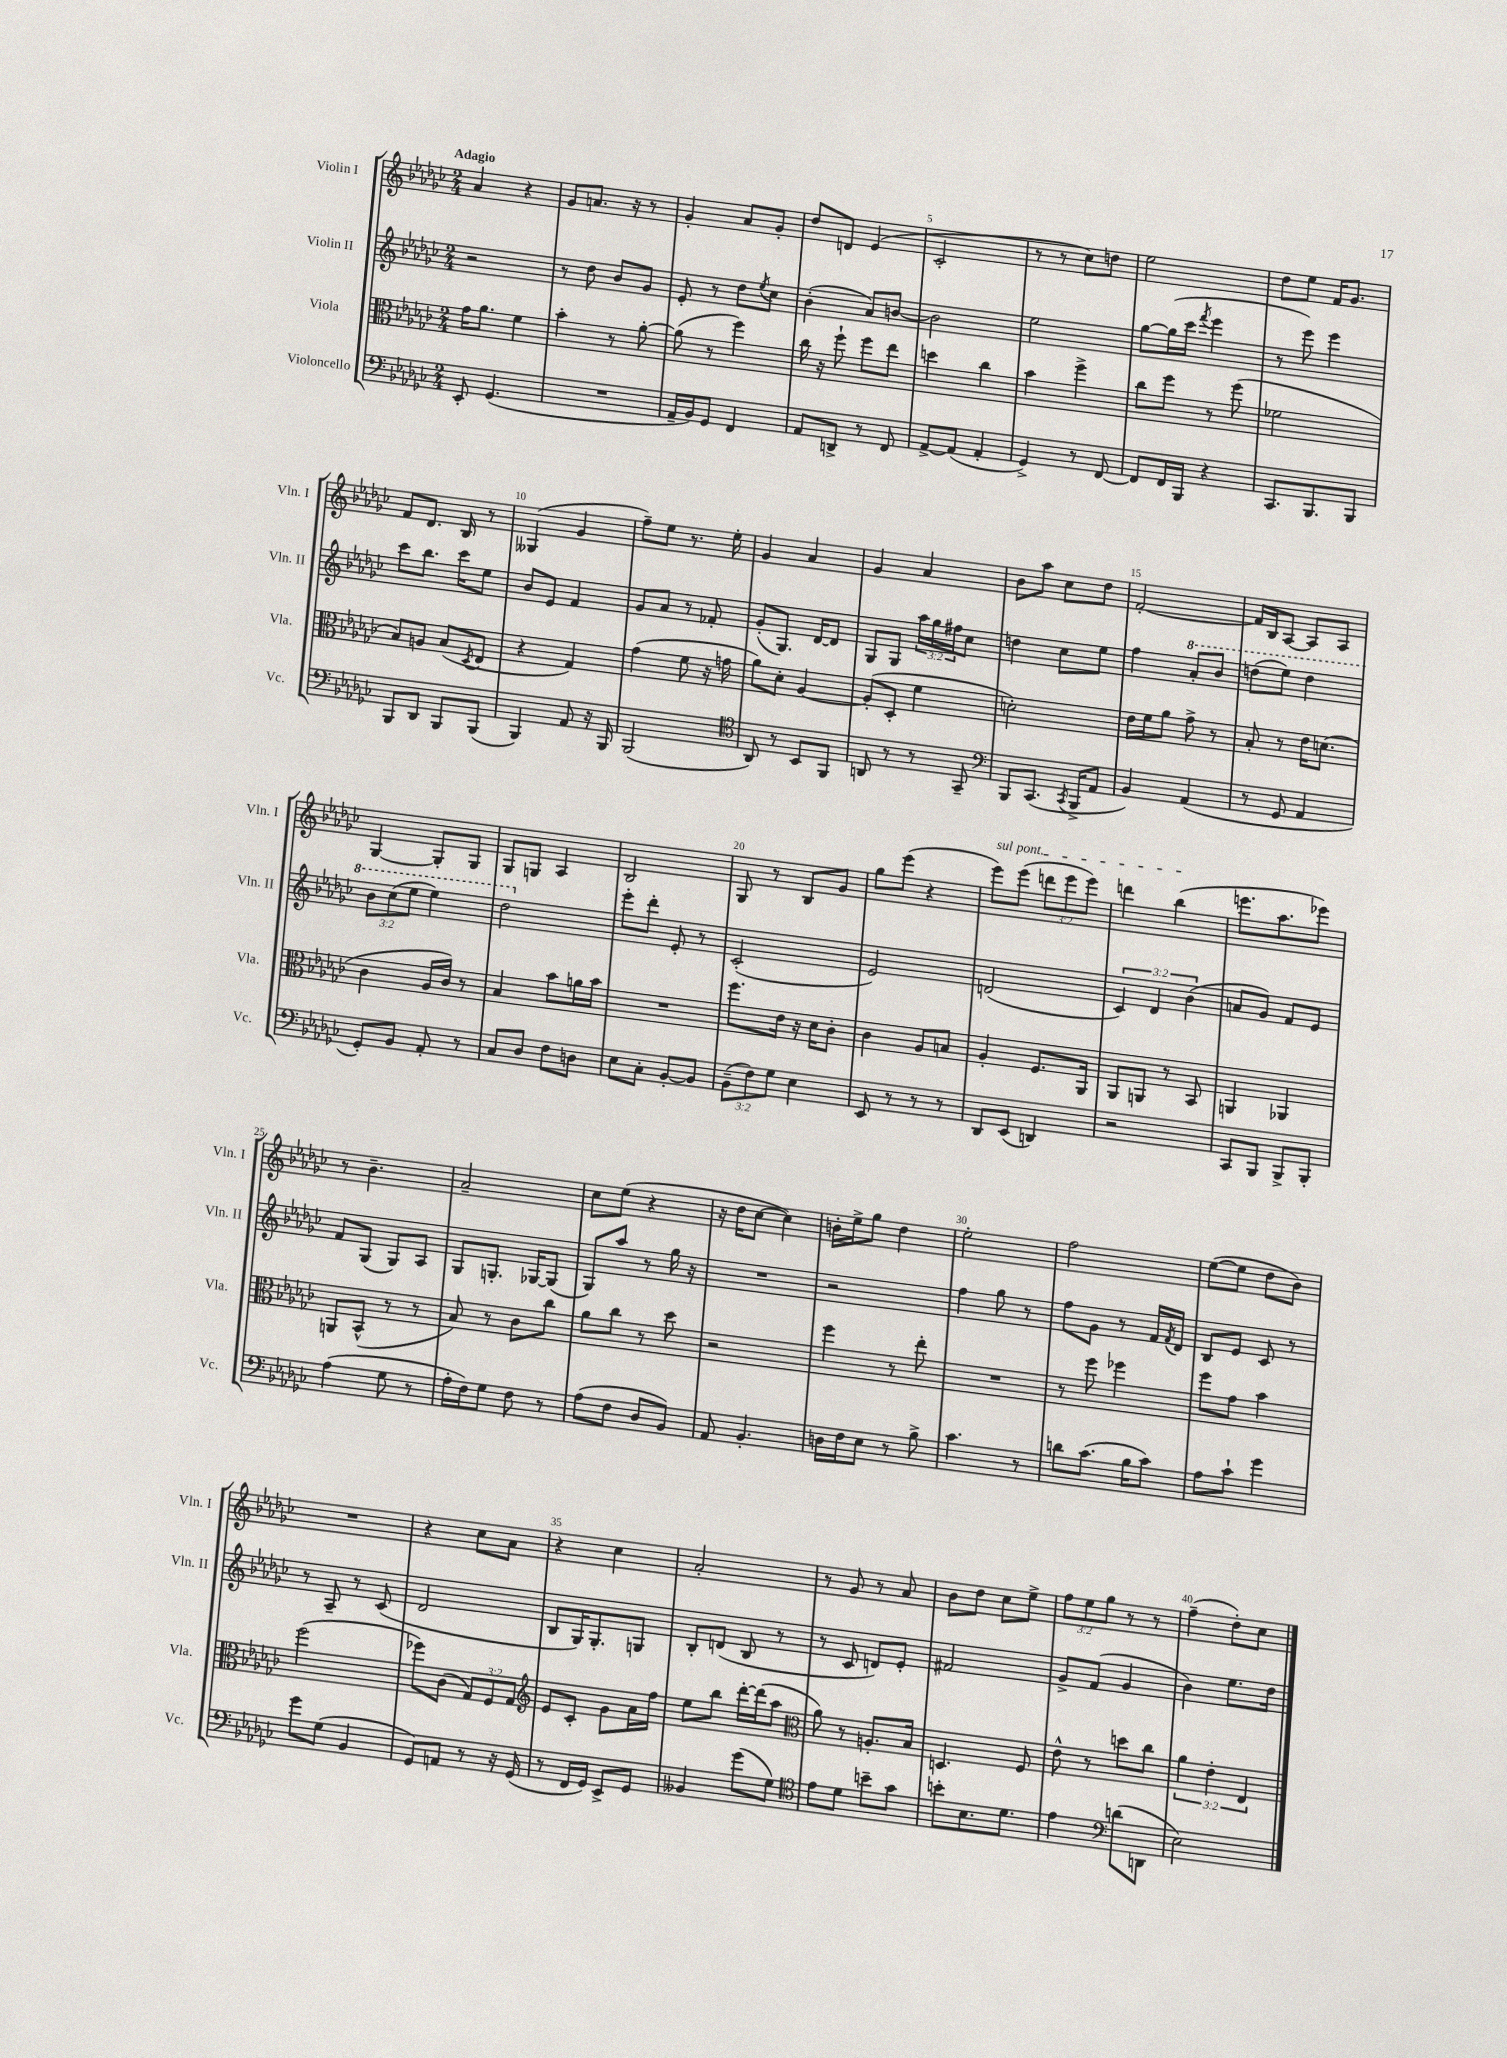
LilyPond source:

<<
\new StaffGroup <<
\new Staff = "s0" \with { instrumentName = "Violin I" shortInstrumentName = "Vln. I" } {
    \clef treble \key ges \major \numericTimeSignature \time 2/4 \override Staff.TupletNumber.text = #tuplet-number::calc-fraction-text \tempo "Adagio"
    aes'4 r4 |
    ges'8 a'8. r16 r8 |
    ges'4-. aes'8 ges'8-. |
    des''8 d'8 ees'4( |
    ces'2-. |
    r8 r8 ces''8) d''8 |
    ees''2 |
    des''8 ees''8 f'16 ges'8. |
    f'8 des'8. bes16 r8 |
    geses4( ges'4 |
    f''8--) ees''8 r8. ees''16-. |
    ges'4 aes'4 |
    ges'4 aes'4 |
    bes'8 aes''8 ces''8 des''8 |
    f'2~-. |
    f'16 bes16 aes8~ aes8 aes8 |
    ges4~ ges8-. ges8 |
    ges8 g8 aes4 |
    bes2 |
    ges8 r8 bes8 ges'8 |
    ges''8 ees'''8( r4 |
    \once \override TextSpanner.bound-details.left.text = \markup { \italic "sul pont." } ees'''8\startTextSpan) ees'''8( \tuplet 3/2 { d'''8 ees'''8 ees'''8) } |
    d'''4 bes''4\stopTextSpan( |
    e'''8. aes''8. ees'''8) |
    r8 bes'4.-- |
    aes'2-- |
    ces''8 ees''8( r4 |
    r16 des''16 ces''8~ ces''4) |
    b'16-. ees''16-> ges''8 des''4 |
    ees''2-. |
    f''2 |
    ees''8~( ees''8 des''8 bes'8) |
    R2 |
    r4 ces''8 aes'8 |
    r4 ces''4 |
    aes'2-. |
    r8 ges'8 r8 aes'8 |
    bes'8 des''8 ces''8 ees''8-> |
    \tuplet 3/2 { f''8 ees''8 ges''8 } r8 r8 |
    f''4--( des''8-.) ces''8 \bar "|." |
}
\new Staff = "s1" \with { instrumentName = "Violin II" shortInstrumentName = "Vln. II" } {
    \clef treble \key ges \major \numericTimeSignature \time 2/4 \override Staff.TupletNumber.text = #tuplet-number::calc-fraction-text
    r2 |
    r8 des''8 bes'8 ges'8 |
    ees'8-. r8 des''8 \acciaccatura { ees''8 } ces''8 |
    bes'4-.( aes'8) b'8~ |
    b'2 |
    ees''2 |
    ges''8~ ges''16( ces'''16 \acciaccatura { f'''8 } ees'''4 |
    r8 ees'''8) ees'''4 |
    ces'''8 bes''8. ces'''16 ees''8 |
    bes'8 ees'8 f'4 |
    ges'8 aes'8 r8 fes'8-. |
    ges'8-.( ges8.) des'16~ des'8 |
    ges8 ges8 \tuplet 3/2 { aes''16 ges''16 fis''16 } ces''8 |
    d''4 ces''8 ees''8 |
    f''4 \ottava #1 aes''8-. bes''8 |
    d'''8( ees'''8) d'''4 |
    \tuplet 3/2 { bes''8 ces'''8( ees'''8 } ees'''4) |
    des'''2 \ottava #0 |
    ees'''8-. des'''8-. ees'8-. r8 |
    ces'2-.( |
    ees'2) |
    d'2( |
    \tuplet 3/2 { ces'4) des'4 bes'4( } |
    a'8 ges'8) f'8 ees'8 |
    f'8 ges8( ges8) aes8 |
    ges8 g8.-. ges16~ ges8( |
    ges8) aes''8 r8 ges''16 r16 |
    R2 |
    r2 |
    f''4 ges''8 r8 |
    f''8 ges'8 r8 f'16 \acciaccatura { f'8 } des'16 |
    bes8 ees'8 ces'8 r8 |
    r8 aes8-- r8 ces'8( |
    des'2 |
    bes8 ges16) ges8.-. g8 |
    bes8-. d'8( bes8 r8 |
    r8 ces'8 d'8) ees'8-. |
    fis'2 |
    ges'8-> f'8( ges'4 |
    bes'4) ees''8. des''16 \bar "|." |
}
\new Staff = "s2" \with { instrumentName = "Viola" shortInstrumentName = "Vla." } {
    \clef alto \key ges \major \numericTimeSignature \time 2/4 \override Staff.TupletNumber.text = #tuplet-number::calc-fraction-text
    ges'16 aes'8. f'4 |
    bes'4-. r8 aes'8~-. |
    aes'8( r8 f''4) |
    ces''16 r16 f''8-! f''8 ees''8 |
    d''4 ces''4 |
    bes'4 f''4-> |
    ces''8 f''8 r8 f''8( |
    fes'2 |
    bes8) a8 bes8( \acciaccatura { des8 } ees8 |
    r4 ges4) |
    ges'4( f'8 r16 g'16 |
    aes'8) des'8-. aes4~ |
    aes8-.( des8-. f'4 |
    d'2-.) |
    ees'16 f'16 aes'8 ges'8-> r8 |
    bes8-. r8 ees'16 d'8.( |
    ces'4 aes16 ces'16) r8 |
    bes4 bes'8 a'16 bes'16 |
    R2 |
    f''8. ees'16 r16 des'16 ces'8-. |
    ces'4 aes8 b8 |
    aes4-. f8. aes,16 |
    aes,8 a,8 r8 bes,8 |
    a,4 aes,4 |
    a,8 bes,8-^( r8 r8 |
    bes8) r8 ces'8 ces''8 |
    aes'8 ces''8 r8 des''8 |
    r2 |
    f''4 r8 ees''8-. |
    R2 |
    r8 f''8 fes''4 |
    f''8 ges'8 bes'4 |
    f''2( |
    fes''8) ces'8( \tuplet 3/2 { ges8) f8 ges8 } |
    \clef treble ees'8 ces'8-. ges'8 aes'16 f''16 |
    ees''8 bes''8 des'''16~-. des'''16( aes''8 |
    \clef alto aes'8) r8 a8.-. bes16 |
    d4. f8 |
    ees'8-^ r8 d''8 ces''8 |
    \tuplet 3/2 { aes'4 ees'4-. ees4 } \bar "|." |
}
\new Staff = "s3" \with { instrumentName = "Violoncello" shortInstrumentName = "Vc." } {
    \clef bass \key ges \major \numericTimeSignature \time 2/4 \override Staff.TupletNumber.text = #tuplet-number::calc-fraction-text
    ees,8-. ges,4.( |
    R2 |
    aes,16-- bes,16) ges,8 f,4 |
    aes,8 d,8-> r8 f,8 |
    aes,8~-> aes,8( aes,4-. |
    ges,4->) r8 f,8~ |
    f,8 f,16 bes,,16 r4 |
    ces,8. bes,,8. bes,,8 |
    bes,,8 des,8 bes,,8 bes,,8( |
    bes,,4) aes,8 r16 bes,,16 |
    bes,,2( |
    \clef tenor aes,8) r8 bes,8 f,8 |
    a,8 r8 r8 ges,8-- |
    \clef bass bes,,8 ces,8.( \acciaccatura { ces,8 } bes,,16-> aes,8 |
    bes,4) aes,4( |
    r8 ges,8 aes,4 |
    ges,8-.) bes,8 aes,8-. r8 |
    ces8 des8 f8 d8 |
    ees8 ces8-. bes,8~-. bes,8 |
    \tuplet 3/2 { bes,8--( f8) ges8 } ees4 |
    ees,8 r8 r8 r8 |
    des,8 ees,8( d,4) |
    r2 |
    ces,8 bes,,8 bes,,8-> bes,,8-. |
    aes4( ges8 r8 |
    aes16-. f16) ges8 f8 r8 |
    aes8( f8 des8 bes,8) |
    aes,8 bes,4.-. |
    d16 f16 ees8 r8 bes8-> |
    ces'4. r8 |
    d'8 ces'8.( bes16 ces'8) |
    aes8 ces'8-! ges'4 |
    ges'8 ges8( bes,4 |
    ges,8) a,8 r8 r16 ges,16( |
    r8 f,16 ges,16) ees,8-> ges,8 |
    beses,4 ges'8( ges8) |
    \clef tenor ees'8 des'8 b'8-- ges'8 |
    b'8-. bes8. des'8. |
    ees'4 \clef bass d'8( d,8 |
    ees2) \bar "|." |
}
>>
>>
\layout { \context { \Score \override BarNumber.break-visibility = ##(#f #t #t) barNumberVisibility = #(every-nth-bar-number-visible 5) } }
